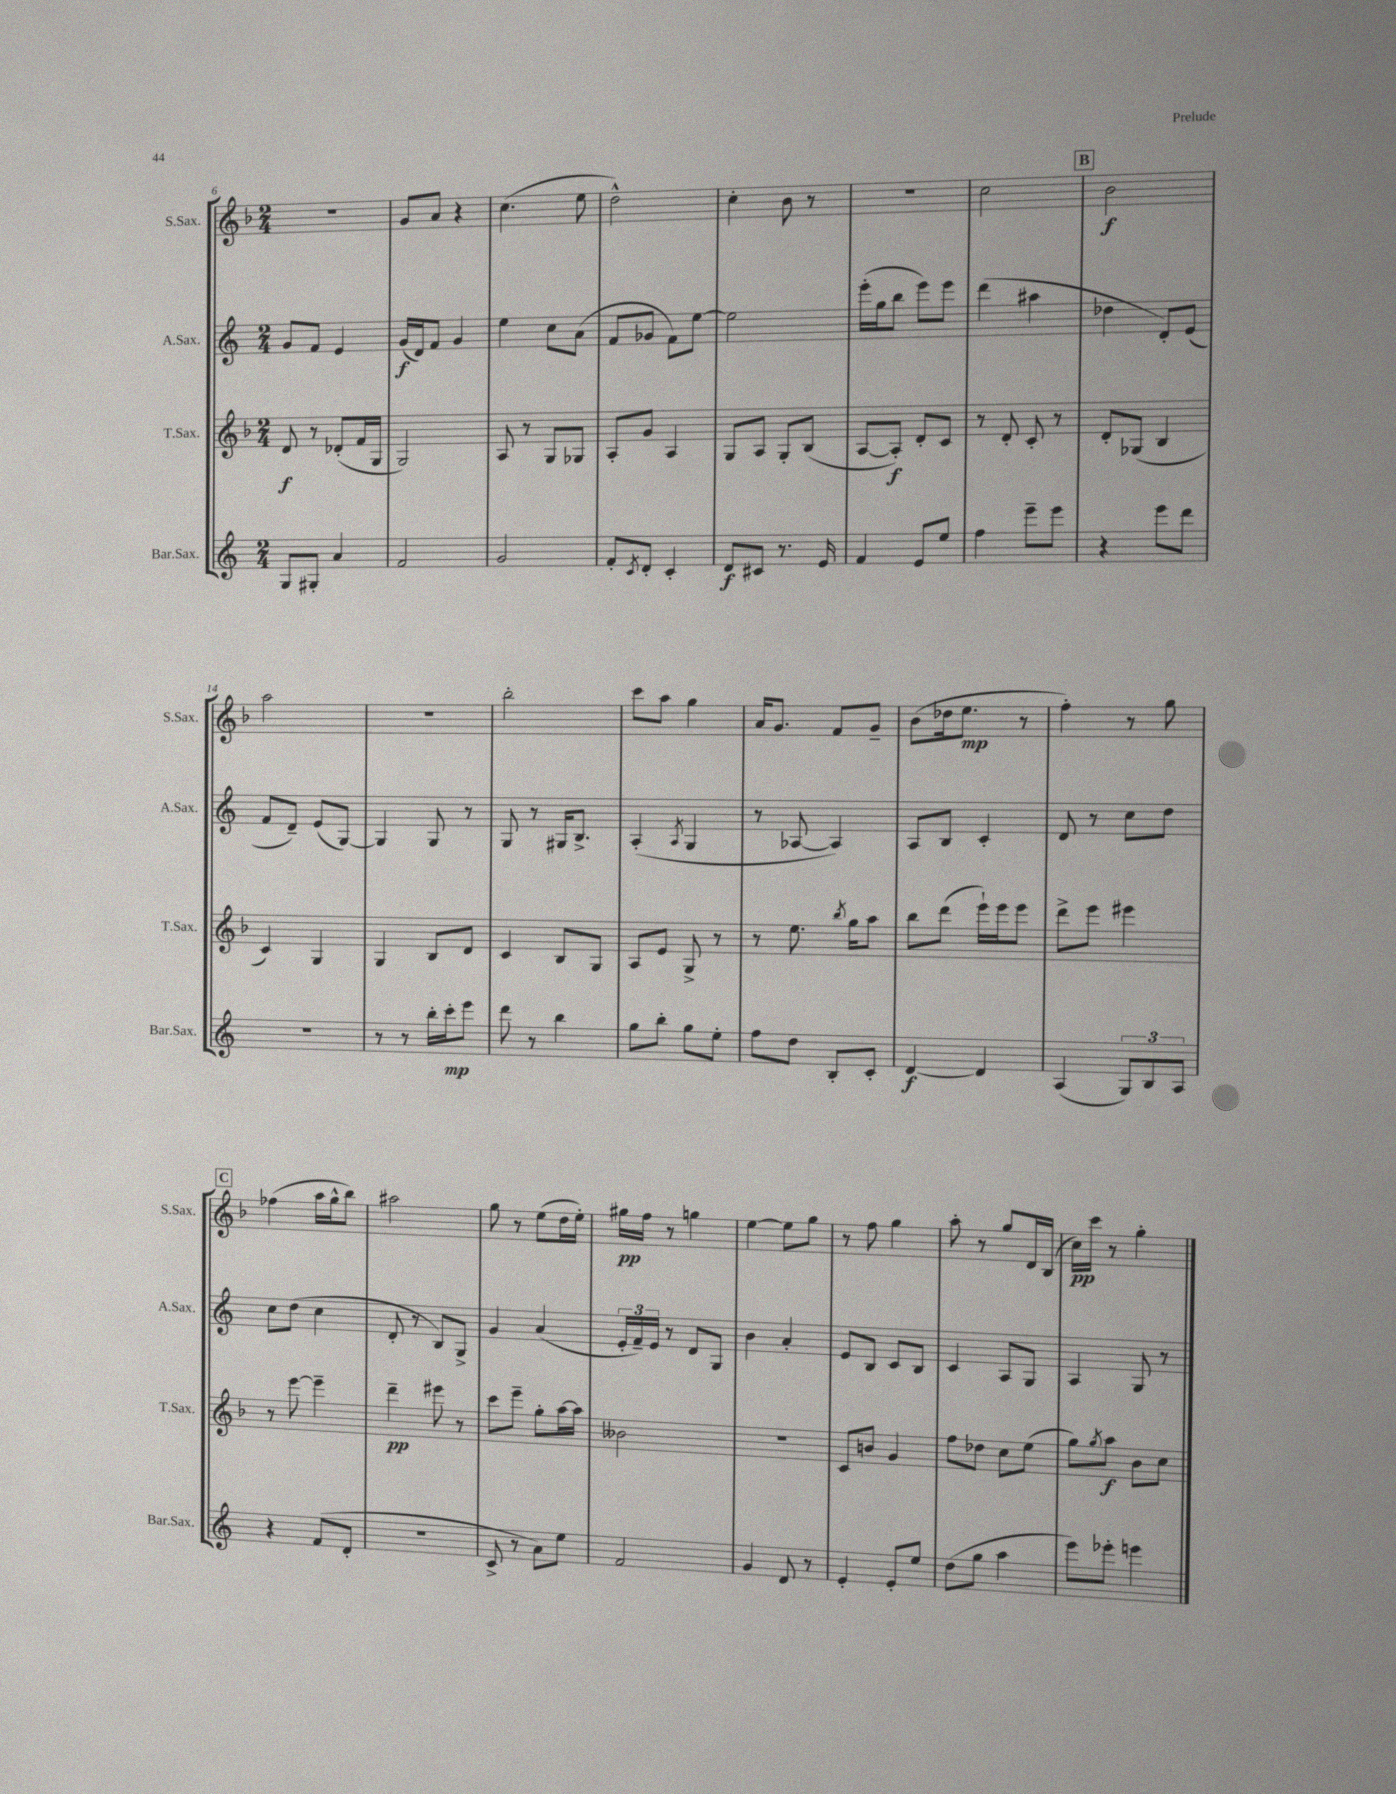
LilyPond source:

<<
\new StaffGroup <<
\new Staff = "s0" \with { instrumentName = "S.Sax." shortInstrumentName = "S.Sax." } {
    \clef treble \key f \major \numericTimeSignature \time 2/4
    r2 |
    g'8 a'8 r4 |
    c''4.( e''8 |
    d''2-^) |
    c''4-. bes'8 r8 |
    R2 |
    c''2 |
    \mark \markup { \box "B" } bes'2\f |
    a''2 |
    r2 |
    bes''2-. |
    c'''8 a''8 g''4 |
    a'16 g'8. f'8 g'8-- |
    bes'8( des''16 e''8.\mp r8 |
    f''4-.) r8 g''8 |
    \mark \markup { \box "C" } fes''4( a''16 g''16-^ bes''8) |
    ais''2 |
    g''8 r8 e''8( d''16 e''16-.) |
    gis''16\pp f''16 r8 g''4 |
    e''4~ e''8 g''8 |
    r8 f''8 g''4 |
    a''8-. r8 g''8 d'16 bes16( |
    c''16\pp) c'''16 r8 g''4-. \bar "|." |
}
\new Staff = "s1" \with { instrumentName = "A.Sax." shortInstrumentName = "A.Sax." } {
    \clef treble \key c \major \numericTimeSignature \time 2/4
    g'8 f'8 e'4 |
    g'16\f( d'16) f'8 g'4 |
    e''4 c''8 a'8( |
    f'8 ges'8 f'8) e''8~ |
    e''2 |
    e'''16-.( g''16 b''8 e'''8) e'''8 |
    d'''4( ais''4 |
    \mark \markup { \box "B" } des''4 d'8-.) e'8( |
    f'8 d'8--) e'8( g8~) |
    g4 g8 r8 |
    g8 r8 gis16 b8.-> |
    a4-.( \acciaccatura { a8 } g4 |
    r8 aes8~ aes4) |
    a8 b8 c'4-. |
    d'8 r8 c''8 d''8 |
    \mark \markup { \box "C" } c''8 d''8( c''4 |
    d'8-. r8 b8) g8-> |
    g'4 a'4( |
    \tuplet 3/2 { e'16-. f'16--) e'16 } r8 d'8 g8 |
    b'4 a'4-. |
    e'8 b8 c'8 b8 |
    c'4 a8 g8 |
    a4 g8 r8 \bar "|." |
}
\new Staff = "s2" \with { instrumentName = "T.Sax." shortInstrumentName = "T.Sax." } {
    \clef treble \key f \major \numericTimeSignature \time 2/4
    d'8\f r8 des'8-.( f'16 g16 |
    g2) |
    a8 r8 g8 ges8 |
    a8-. g'8 a4 |
    g8 a8 g8-. bes8( |
    a8~ a8-.\f) d'8-. c'8 |
    r8 d'8-. c'8-. r8 |
    \mark \markup { \box "B" } d'8-. ges8( bes4 |
    c'4) g4 |
    g4 bes8 d'8 |
    c'4 bes8 g8 |
    a8 e'8 g8-> r8 |
    r8 e''8. \acciaccatura { bes''8 } g''16 a''8 |
    bes''8 d'''8( e'''16-!) e'''16 e'''8 |
    d'''8-> e'''8 eis'''4 |
    \mark \markup { \box "C" } r8 e'''8~ e'''4-- |
    d'''4--\pp eis'''8 r8 |
    c'''8 e'''8-- g''8-. a''16~ a''16 |
    beses'2 |
    R2 |
    c'8 b'8 g'4 |
    f''8 des''8 c''8 e''8( |
    g''8) \acciaccatura { g''8 } a''8\f bes'8 c''8 \bar "|." |
}
\new Staff = "s3" \with { instrumentName = "Bar.Sax." shortInstrumentName = "Bar.Sax." } {
    \clef treble \key c \major \numericTimeSignature \time 2/4
    g8 gis8-. a'4 |
    f'2 |
    g'2 |
    f'8-. \acciaccatura { c'8 } d'8-. c'4-. |
    d'8\f cis'8 r8. e'16 |
    f'4 e'8 e''8 |
    f''4 e'''8-- e'''8 |
    \mark \markup { \box "B" } r4 e'''8 d'''8 |
    r2 |
    r8 r8 b''16-. c'''16-.\mp e'''8 |
    d'''8 r8 b''4 |
    g''8 b''8-. g''8 e''8-. |
    f''8 d''8 b8-. c'8-. |
    d'4~\f d'4 |
    a4( \tuplet 3/2 { g8) b8 a8 } |
    \mark \markup { \box "C" } r4 f'8( d'8-. |
    R2 |
    c'8-> r8 a'8) e''8 |
    f'2 |
    g'4 d'8 r8 |
    e'4-. e'8-. e''8 |
    d''8( g''8 a''4 |
    e'''8) ees'''8-. e'''4 \bar "|." |
}
>>
>>
\layout { \context { \Score currentBarNumber = #6 } }
